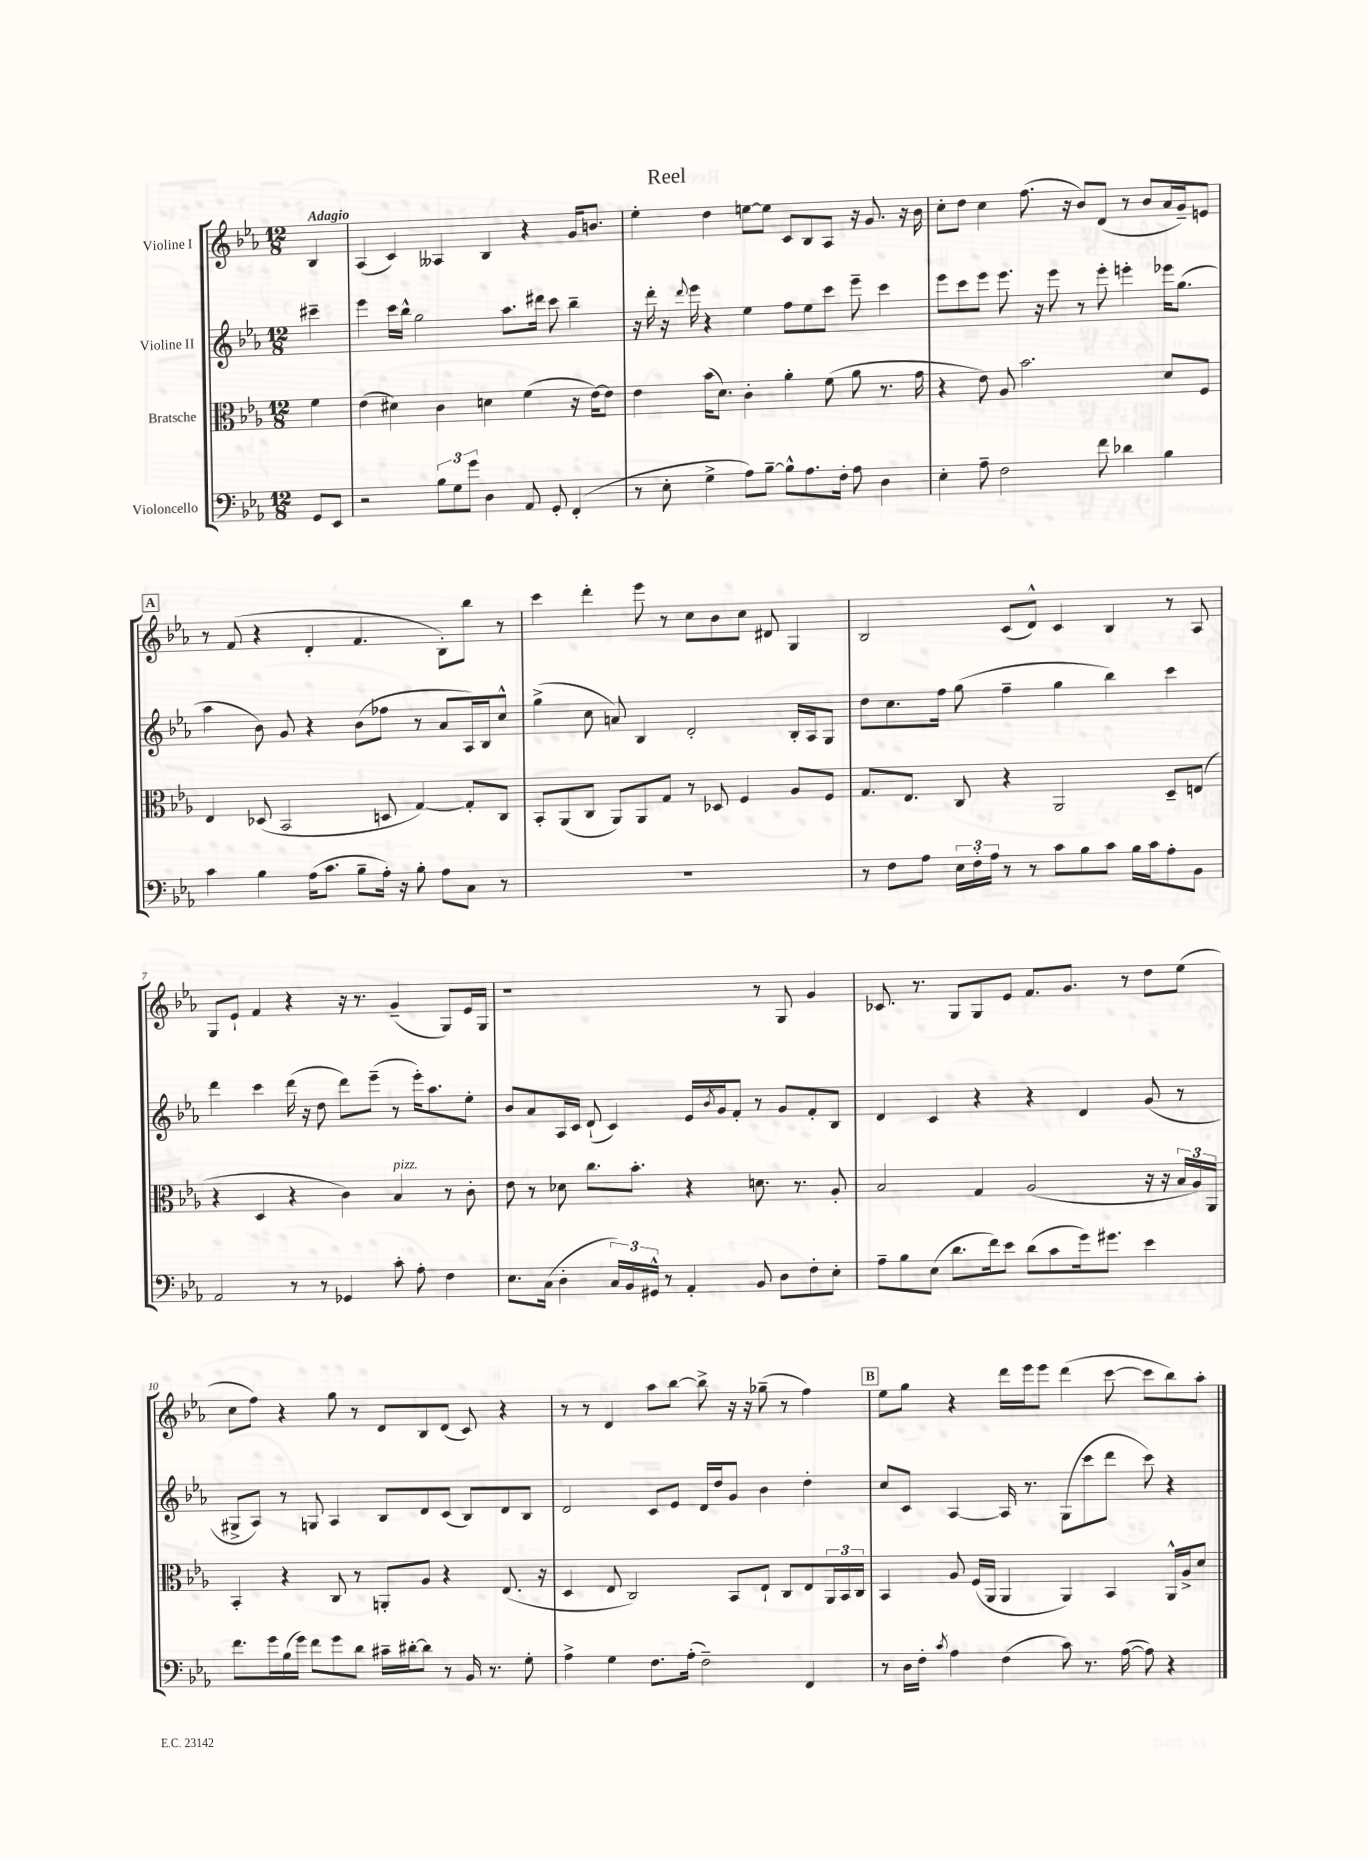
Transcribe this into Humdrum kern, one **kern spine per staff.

**kern	**kern	**kern	**kern
*part4	*part3	*part2	*part1
*staff4	*staff3	*staff2	*staff1
*I"Violoncello	*I"Bratsche	*I"Violine II	*I"Violine I
*clefF4	*clefC3	*clefG2	*clefG2
*k[b-e-a-]	*k[b-e-a-]	*k[b-e-a-]	*k[b-e-a-]
*M12/8	*M12/8	*M12/8	*M12/8
=	=	=	=
!	!	!	!LO:TX:a:B:t=Adagio
8GG/L	4f\	4ccc#X~\	4B-/
8EE-/J	.	.	.
=1	=1	=1	=1
2r	(4e-\	4eee-\	(4A-/
.	4d#X\)	16ccc\LL	4c/)
.	.	16bb-^^\JJ	.
.	.	2gg\	.
12B-\L	4c\	.	4A--X/
12G\	.	.	.
12g\J	.	.	.
4D\	4dn\	.	4B-/
.	.	8.aa-\L	.
8AA-/	(4f\	.	4r
.	.	16ddd#X\Jk	.
8GG'/	.	8ccc\	.
(4FF'/	16r	4bb-~\	16g/KL
.	[16e-\KL)	.	8.bn/J
.	8e-\J]	.	.
=2	=2	=2	=2
8r	4e-\	16r	4ee-'\
.	.	16ddd'\	.
8E-'\	.	16r	.
.	.	8qqddd/	.
.	.	16eee-\	.
4G^\	(16b-\KL	4r	4dd\
.	8.d\J)	.	.
8A-\L)	4c'\	4ee-\	[8een\L
[8B-~\J	.	.	8ee\J]
8B-^^\L]	4a-'\	8ff\L	8c/L
8.A-\	.	8ee-\	8B-/
.	(8f\	8ccc\J	8A-/J
16F'\Jk	.	.	.
8A-\	8a-\	8eee-~\	16r
.	.	.	8.g/
4D\	8.r	4ccc\	.
.	.	.	16r
.	16g\	.	16b-\
=3	=3	=3	=3
4E-'\	4r	8eee-\L	8cc'\L
.	.	8ccc\	8dd\J
8A-~\	8e-\)	8eee-\J	4cc\
2F\	8A-/	8.eee-\	.
.	2.b-\	.	(8.ff\
.	.	16r	.
.	.	8eee-\	.
.	.	.	16r
.	.	8r	8b-/L)
8f\	.	8eee-'\	(8d/J
4d-X\	.	4eeen'\	8r
.	.	.	8b-/L
4B-\	8d/L	16eee-X\KL	16a-/L
.	.	(8.gg\J	16g~/J)
.	8F/J	.	8en/J
!!LO:LB:g=z
!!LO:REH:place=s1:t=A
=4	=4	=4	=4
4c\	4E-/	4aa-\	8r
.	.	.	(8f/
4B-\	(8D-X/	8b-\)	4r
.	2BB-/	8g/	.
(16A-\KL	.	4r	4d'/
8.c\J	.	.	.
8B-~\L	.	(8b-\L	4.f/
16A-'\Jk)	8Dn/	8ff-X\J	.
16r	.	.	.
8B-'\	[4G/)	8r	.
8A-\L	.	8a-/L	8B-'\L)
8C\J	8G'/L]	16A-/L)	8bb-\J
.	.	16B-/J	.
8r	8C/J	8cc^^/J	8r
=5	=5	=5	=5
1.r	8BB-'/L	(4gg^\	4ccc\
.	(8AA-/	.	.
.	8C/J	8cc\	4ddd'\
.	8AA-/L)	8an/)	.
.	8AA-/	4B-/	8eee-\
.	8G/J	.	8r
.	8r	2d'/	8cc\L
.	8D-X/	.	8b-\
.	4F/	.	8cc\J
.	.	.	8d#X/
.	8A-/L	16B-'/LL	4G/
.	.	16A-/J	.
.	8F/J	8G/J	.
=6	=6	=6	=6
8r	8.G/L	8dd\L	2B-/
8F\L	.	8.cc\	.
.	8.E-/J	.	.
8A-\J	.	.	.
.	.	16ff\Jk	.
24E-\LL	8C/	(8gg\	.
24F'\	.	.	.
24A-\JJ	.	.	.
8r	4r	4ff~\	(8c/L
8r	.	.	8d^^/J)
8c\L	2AA-/	4gg\	4c/
8B-\	.	.	.
8c\J	.	4bb-\)	4B-/
16B-\LL	.	.	.
16c\J	.	.	.
8A-'\	8D~/L	4ccc\	8r
8BB-\J	(8En/J	.	8A-/
!!LO:LB:g=z
=7	=7	=7	=7
2AA-/	4r	4ddd\	8G/L
.	.	.	8e-`/J
.	4D/	4ccc\	4f/
8r	4r	(16ddd\	4r
.	.	16r	.
8r	.	8dd\	.
4GG-X/	4c\)	8ddd\L)	16r
.	.	.	8.r
.	.	(8eee-~\J	.
!	!LO:TX:a:i:t=pizz.	!	!
8c'\	4B-/	8r	(4g~/
8A-'\	.	16eee-'\KL)	.
.	.	8.aa-\	.
4F\	8r	.	8G/L)
.	8c'\	8ee-'\J	16e-/L
.	.	.	16G/JJ
=8	=8	=8	=8
8.E-\L	8e-\	8b-/L	1r
.	8r	8a-/	.
(16C\Jk	.	.	.
4D'\	8d-X\	16A-/L	.
.	.	16c/JJ	.
.	8.cc\L	(8d`/	.
24C/LL)	.	4c/)	.
24BB-/	.	.	.
.	8.b-'\J	.	.
24GG#X^^/JJ	.	.	.
8r	.	.	.
4AA-'/	4r	16e-/LL	.
.	.	8qb-/	.
.	.	16g/J	.
.	.	8f'/J	.
8BB-/	8.dn\	8r	8r
8D\L	.	8g/L	8G/
.	8.r	.	.
8F'\	.	8f'/	4g/
8E-'\J	8A-'/	8B-/J	.
=9	=9	=9	=9
8A-~\L	2B-/	4d/	8.c-X/
8B-\	.	.	.
.	.	.	8.r
(8E-\J	.	4c/	.
8.d\L	.	.	8G/L
.	4G/	4r	8G/
16f\k)	.	.	.
8e-\J	.	.	8e-/J
(8d\L	(2A-/	4r	8.f/L
8c\	.	.	.
.	.	.	8.g/J
16g\k)	.	4d/	.
8.g#X\J	.	.	.
.	.	.	8r
4e-\	16r	(8g/	8dd\L
.	16r	.	.
.	24B-/LL	8r	(8ee-\J
.	24A-/)	.	.
.	24AA-/JJ	.	.
!!LO:LB:g=z
=10	=10	=10	=10
8.f\L	4BB-'/	8G#X^/L	8cc\L
.	.	8A-/J)	8ff\J)
16g\L	.	.	.
(16B-\	4r	8r	4r
16g\JJ)	.	.	.
8f\L	.	8Gn/	.
8g\	8C/	4A-/	8gg\
8d\J	8r	.	8r
16c#X~\LL	8AAn'/L	8B-/L	8d/L
[16d#X'\J	.	.	.
8d#\J]	8A-/J	8d/	8B-/
8r	4r	(8c/J	(8d/J
16BB-/	.	8B-/L)	8c/)
8.r	.	.	.
.	(8.E-/	8d/	4r
8G'\	.	8B-/J	.
.	16r	.	.
=11	=11	=11	=11
4A-^\	4D/	2d/	8r
.	.	.	8r
4G\	8E-/	.	4d/
.	2C/)	.	.
8.F\L	.	8c/L	8aa-\L
.	.	8e-/J	[8bb-\J
(16A-'\Jk	.	.	.
2F~\)	.	16d/LL	8bb-^\]
.	.	16dd/J	.
.	8BB-/L	8g/J	16r
.	.	.	16r
.	8E-`/J	4b-\	(8gg-X~\
.	8C/L	.	8r
4FF/	8E-/	4dd'\	4ff\)
.	24AA-/L	.	.
.	24BB-/	.	.
.	24C/JJ	.	.
!!LO:REH:place=s1:t=B
=12	=12	=12	=12
8r	4BB-/	8cc/L	8ee-\L
16D\LL	.	8c/J	8gg\J
16F'\JJ	.	.	.
8qc/	.	.	.
4A-\	8A-/	[4A-/	4r
.	(16F/LL	.	.
.	16AA-/JJ	.	.
(4F\	4AA-/	16A-/]	16ddd\LL
.	.	8.r	16eee-\J
.	.	.	8eee-\J
8c\)	4AA-/)	(8G\L	(4ddd\
8.r	.	8ccc\	.
.	4BB-/	8ddd\J	[8ccc\
([16A-\	.	.	.
8A-\])	.	8ccc\)	8ccc\L]
4r	16AA-^^/LL	4r	8bb-\)
.	16A-^/J	.	.
.	8d/J	.	8aa-'\J
==	==	==	==
*-	*-	*-	*-
